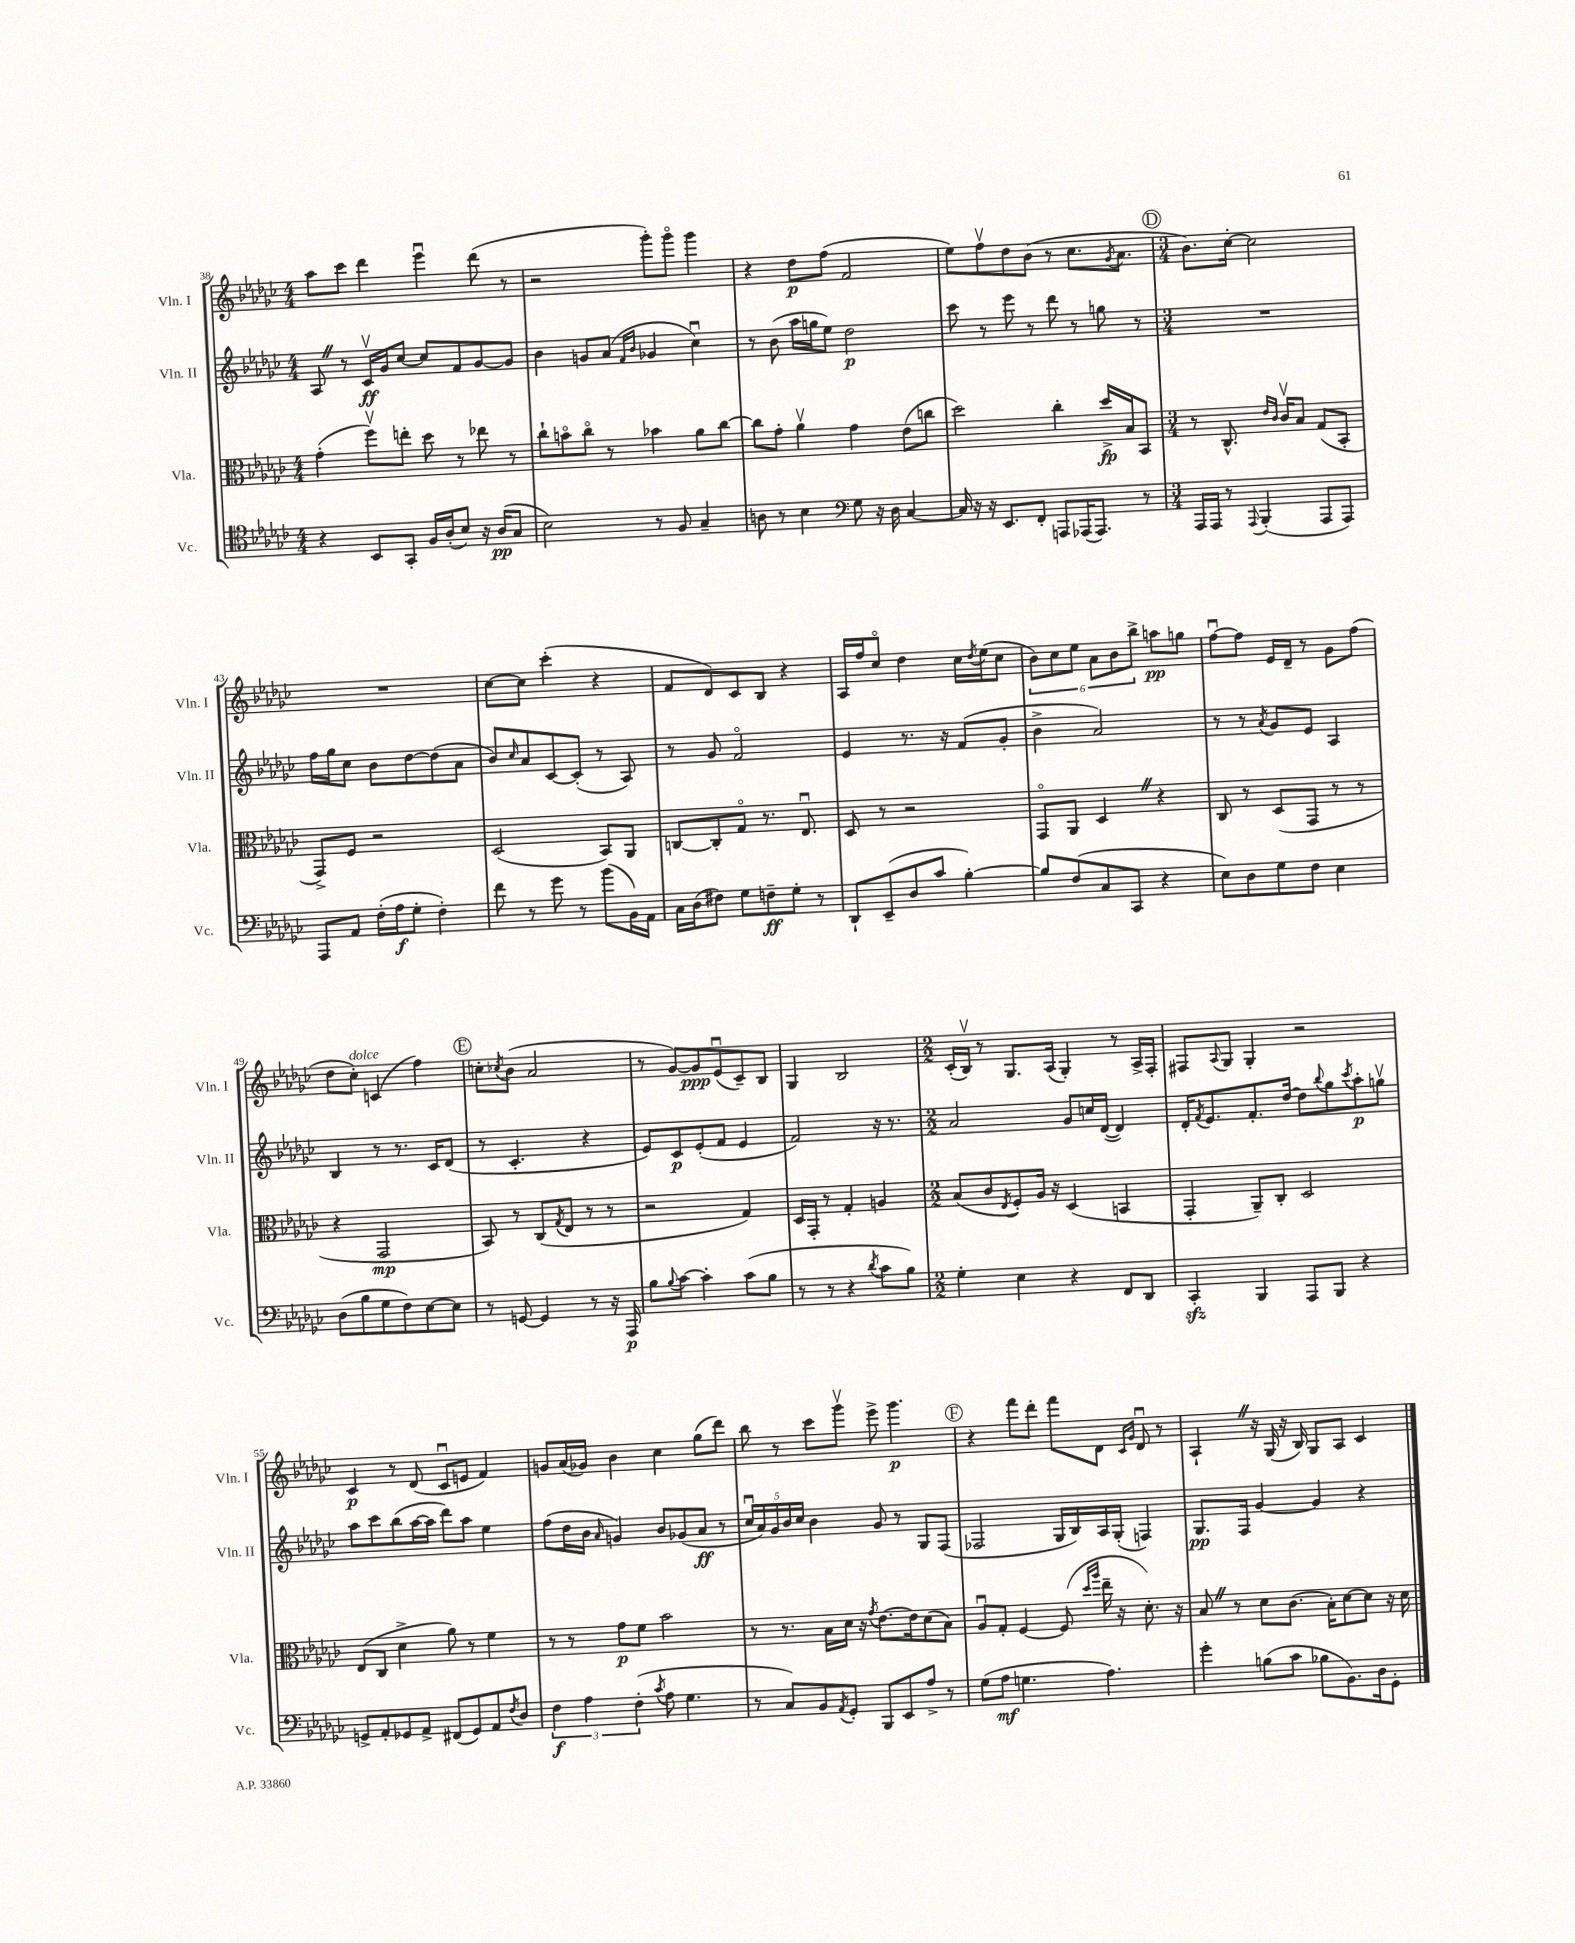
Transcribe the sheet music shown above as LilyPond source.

<<
\new StaffGroup <<
\new Staff = "s0" \with { instrumentName = "Vln. I" shortInstrumentName = "Vln. I" } {
    \clef treble \key ges \major \numericTimeSignature \time 4/4
    aes''8 ces'''8 des'''4 ees'''4\downbow des'''8( r8 |
    r2 ges'''8-.) ges'''8\flageolet ges'''4 |
    r4 des''8\p f''8( f'2 |
    ees''8) f''8\upbow des''8 bes'8( r8 ces''8. \acciaccatura { ges'8 } aes'8. |
    \mark \markup { \circle "D" } \numericTimeSignature \time 3/4 bes'8.) ces''16~-. ces''2 |
    R2. |
    ces''8~ ces''8 ces'''4-.( r4 |
    f'8 des'8) ces'8 bes8 r4 |
    aes16 f''16 ces''8\flageolet des''4 ces''16 \acciaccatura { des''8 } ees''16( ces''8 |
    \tuplet 6/4 { bes'8) ces''8 ees''8 aes'8 bes'8 bes''8-> } a''8\pp g''8 |
    f''8~\downbow f''8 ees'16 des'16-- r8 ges'8 f''8( |
    des''8 ces''8-.^\markup { \italic "dolce" }) c'4( f''4) |
    \mark \markup { \circle "E" } c''8-. \acciaccatura { ces''8 } bes'8( aes'2 |
    r8 ges'8~) ges'8\ppp ees'8\downbow( ces'8--) bes8 |
    ges4 bes2 |
    \numericTimeSignature \time 2/2 ces'16-.( bes16\upbow) r8 ges8. aes16( ges4-.) r8 aes16-> f16-. |
    fis8 \appoggiatura { aes8 } ges8 ges4-. r2 |
    ces'4\p r8 des'8( ces'8\downbow e'8 f'4) |
    g'8 aes'16( ges'16) bes'4 ces''4 ges''8( des'''8) |
    bes''8 r8 ces'''8 ges'''8\upbow ees'''8-> ges'''4.\p |
    \mark \markup { \circle "F" } r4 f'''8 des'''8-. f'''8 des'8 \grace { ces'16 ges'16 } des'8\downbow r8 |
    aes4-! \once \override BreathingSign.text = \markup { \musicglyph "scripts.caesura.straight" } \breathe r16 ges16( r16 bes16) ges8 aes8 ces'4 \bar "|." |
}
\new Staff = "s1" \with { instrumentName = "Vln. II" shortInstrumentName = "Vln. II" } {
    \clef treble \key ges \major \numericTimeSignature \time 4/4
    aes8 \once \override BreathingSign.text = \markup { \musicglyph "scripts.caesura.straight" } \breathe r8 ces'16\upbow\ff ges'16 ces''8~ ces''8 f'8 ges'8~ ges'8 |
    bes'4 g'8 aes'8( \grace { f'16 bes'16 } ges'4 ces''4\downbow) |
    r8 bes'8( aes''16 g''16 ees''8) des''2\p |
    ces'''8 r8 ees'''8 r8 des'''8 r8 g''8 r8 |
    \mark \markup { \circle "D" } \numericTimeSignature \time 3/4 R2. |
    f''16 ges''16 ces''8 bes'8 des''8~ des''8( aes'8 |
    bes'8) \grace { ces''16 } aes'8 ces'8~ ces'8-.( r8 aes8) |
    r8 ges'8 f'2\flageolet |
    ees'4 r8. r16 f'8( ges'8-. |
    bes'4-> aes'2) |
    r8 r8 \acciaccatura { aes'8 } ges'8 ees'8 aes4 |
    bes4 r8 r8. ces'16 des'8( |
    \mark \markup { \circle "E" } r8 ces'4.-. r4 |
    ees'8) ces'8\p ees'8-.( f'8 ees'4 |
    f'2) r16 r8. |
    \numericTimeSignature \time 2/2 aes'2 ges'8 c''16 des'16~( des'4) |
    des'16-. \acciaccatura { f'8 } ees'8. f'8.-. des''16~ des''8 \appoggiatura { bes''8 } ges''8 \acciaccatura { ces'''8 } aes''8-.\p g''8\upbow |
    aes''8 ces'''8 bes''8( aes''16~ aes''16 des'''8) aes''8 ees''4 |
    f''8( des''16 bes'16 \grace { aes'16 } g'4) bes'8 ges'8( aes'8\ff r8 |
    \tuplet 5/4 { ces''16\downbow aes'16) ges'16 bes'16 ces''16 } bes'4 ges'8 r8 ges8 f8( |
    \mark \markup { \circle "F" } fes2 ges16 bes16) aes16 ges16-.( f4) |
    ges8.\pp f16 ges'4~ ges'4 r4 \bar "|." |
}
\new Staff = "s2" \with { instrumentName = "Vla." shortInstrumentName = "Vla." } {
    \clef alto \key ges \major \numericTimeSignature \time 4/4
    ges'4-.( f''8\upbow) e''8-. des''8 r8 ees''8 r8 |
    ces''8-! b'8\flageolet ces''8\flageolet r8 bes'4 aes'8 ces''8~ |
    ces''8 ges'8-. aes'4\upbow ges'4 ees'8( c''8 |
    des''2) ces''4-. des''16->\fp bes16 bes,8 |
    \mark \markup { \circle "D" } \numericTimeSignature \time 3/4 r8 ces8.-^ \grace { ees'16 ces'16 } ces'16\upbow bes8 ges8( bes,8-. |
    ges,8->) f8 r2 |
    des2( bes,8) aes,8 |
    c8~ c8-. ges8\flageolet r8. ees8.\downbow |
    des8 r8 r2 |
    ges,8\flageolet aes,8 des4 \once \override BreathingSign.text = \markup { \musicglyph "scripts.caesura.straight" } \breathe r4 |
    ces8 r8 des8( ges,8 r8 r8 |
    r4 ges,2\mp |
    \mark \markup { \circle "E" } bes,8) r8 ces8( \acciaccatura { ges8 } ees8 r8 r8 |
    r2 ges4) |
    des16 ges,16-. r8 ges4-. a4 |
    \numericTimeSignature \time 2/2 bes8( ces'8 \acciaccatura { ees8 } f8-.) aes16 r16 des4( b,4 |
    ges,4-. aes,8--) ces8-. des2 |
    ees8( ces8 des'4-> aes'8) r8 f'4 |
    r8 r8 ges'8\p f'8 bes'2 |
    r8 r8. bes16 des'16 r16 \acciaccatura { ges'8 } ees'8.~ ees'16 des'8( bes8) |
    \mark \markup { \circle "F" } aes8\downbow ges8-. f4~ f8( \grace { des''16 aes''16 } ees''16-- r16 des'8.-.) r16 |
    bes8 \once \override BreathingSign.text = \markup { \musicglyph "scripts.caesura.straight" } \breathe r8 des'8 ces'8.( bes16-.) des'8~ des'8 r16 des'16 \bar "|." |
}
\new Staff = "s3" \with { instrumentName = "Vc." shortInstrumentName = "Vc." } {
    \clef tenor \key ges \major \numericTimeSignature \time 4/4
    r4 bes,8 ges,8-. f16 aes16-.( bes8) r16 aes16\pp( ges8 |
    bes2) r8 f8 ges4-- |
    a8 r8 bes4 \clef bass ges8 r16 des16 ces4~ |
    ces16 r16 r16 ees,8. f,8-. a,,8 aes,,16( aes,,8.) r8 |
    \mark \markup { \circle "D" } \numericTimeSignature \time 3/4 aes,,16 aes,,16 r8 \appoggiatura { aes,,8 } bes,,4-.( aes,,8 aes,,8) |
    aes,,8 aes,8 f16-.( aes16\f ges8-. f4-.) |
    f'8 r8 ges'8 r8 bes'8( bes,16) aes,16 |
    ces16 des16( fis8) ges8 f8--\ff ges8-. r8 |
    des,8-! ees,8--( des8 ces'8 bes4~-.) |
    bes8 f8( ces8 ces,8 r4 |
    ees8) des8 ges8 f8 ees4 |
    des8( bes8 ges8 f8) ees8~ ees8 |
    \mark \markup { \circle "E" } r8 g,8~ g,4 r8 r16 aes,,16\p |
    bes8 \appoggiatura { bes8 } ces'8~ ces'4-. ces'8( bes8 |
    r8 r8 r4 \acciaccatura { des'8 } ces'8 bes8) |
    \numericTimeSignature \time 2/2 ges4-. ees4 r4 f,8 des,8 |
    ces,4-.\sfz bes,,4 aes,,8 bes,,8 r4 |
    g,8-> aes,8-. ges,8 aes,8-> fis,8( ges,8) aes,8 \acciaccatura { f8 } des8 |
    \tuplet 3/2 { f4\f aes4 f4-.( } \acciaccatura { ces'8 } aes8 ges4. |
    r8 ces8) bes,8 \acciaccatura { aes,8 } ges,8-. bes,,8 ees,8 aes8-> r8 |
    \mark \markup { \circle "F" } ges8( aes8\mf g4. aes4.) |
    ges'4-. b8( ces'8 bes8 bes,8.) des16 ges,8-. \bar "|." |
}
>>
>>
\layout { \context { \Score currentBarNumber = #38 } }
